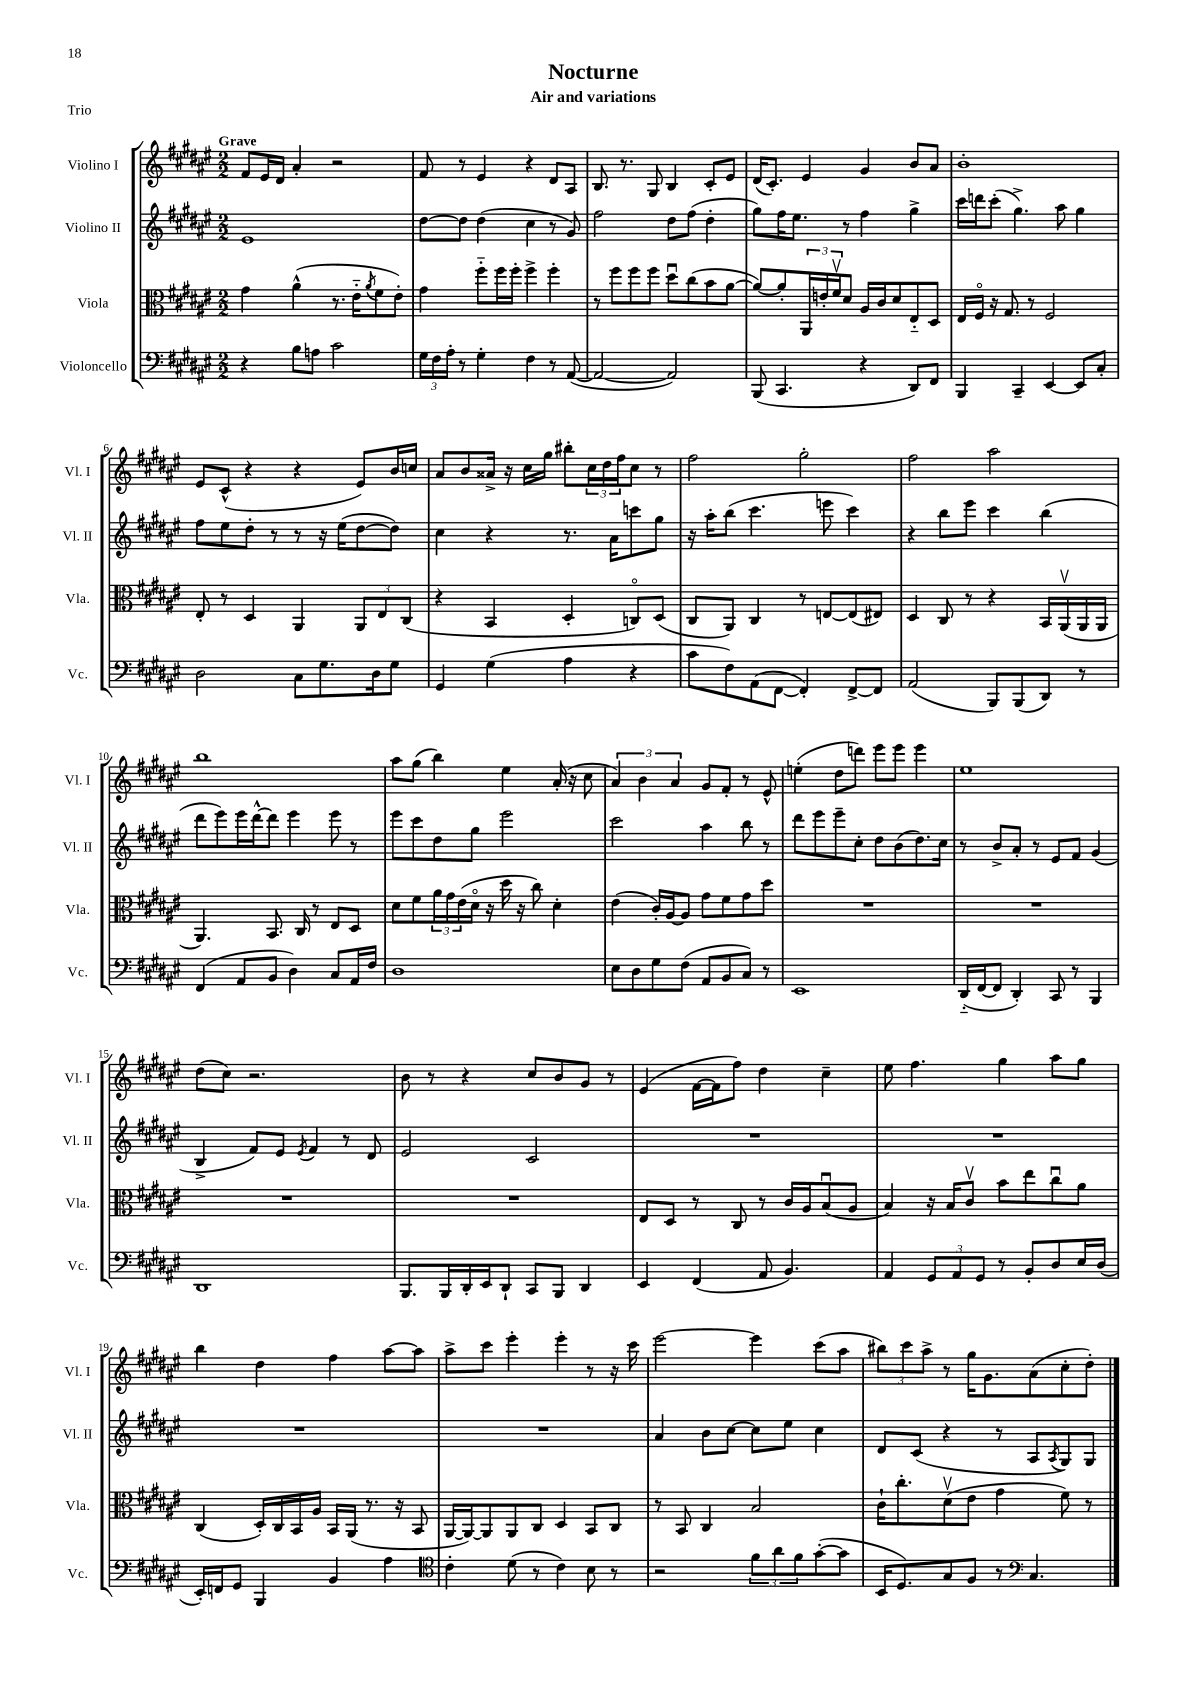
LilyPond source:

\header { title = "Nocturne" subtitle = "Air and variations" piece = "Trio" }
<<
\new StaffGroup <<
\new Staff = "s0" \with { instrumentName = "Violino I" shortInstrumentName = "Vl. I" } {
    \clef treble \key fis \major \numericTimeSignature \time 2/2 \tempo "Grave"
    fis'8 eis'16 dis'16 ais'4-. r2 |
    fis'8 r8 eis'4 r4 dis'8 ais8 |
    b8. r8. gis8 b4 cis'8-. eis'8 |
    dis'16( cis'8.-.) eis'4 gis'4 b'8 ais'8 |
    b'1-. |
    eis'8 cis'8-^( r4 r4 eis'8) b'16 c''16 |
    ais'8 b'8 aisis'16-> r16 cis''16 gis''16 bis''8-. \tuplet 3/2 { cis''16 dis''16 fis''16 } cis''8 r8 |
    fis''2 gis''2-. |
    fis''2 ais''2 |
    b''1 |
    ais''8 gis''8( b''4) eis''4 ais'16-.( r16 cis''8 |
    \tuplet 3/2 { ais'4) b'4 ais'4 } gis'8 fis'8-. r8 eis'8-^ |
    e''4-.( dis''8 d'''8) eis'''8 eis'''8 eis'''4 |
    eis''1 |
    dis''8( cis''8) r2. |
    b'8 r8 r4 cis''8 b'8 gis'8 r8 |
    eis'4( fis'16~ fis'16 fis''8) dis''4 cis''4-- |
    eis''8 fis''4. gis''4 ais''8 gis''8 |
    b''4 dis''4 fis''4 ais''8~ ais''8 |
    ais''8-> cis'''8 eis'''4-. eis'''4-. r8 r16 cis'''16 |
    eis'''2~ eis'''4 cis'''8( ais''8 |
    \tuplet 3/2 { bis''8) cis'''8 ais''8-> } r8 gis''16 gis'8. ais'8( cis''8-. dis''8-.) \bar "|." |
}
\new Staff = "s1" \with { instrumentName = "Violino II" shortInstrumentName = "Vl. II" } {
    \clef treble \key fis \major \numericTimeSignature \time 2/2
    eis'1 |
    dis''8~ dis''8 dis''4( cis''4 r8 gis'8) |
    fis''2 dis''8 fis''8( dis''4-. |
    gis''8) fis''16 eis''8. r8 fis''4 gis''4-> |
    cis'''16 d'''16 cis'''8-.( gis''4.->) ais''8 gis''4 |
    fis''8 eis''8 dis''8-. r8 r8 r16 eis''16( dis''8~ dis''8) |
    cis''4 r4 r8. ais'16 c'''8 gis''8 |
    r16 ais''16-. b''8( cis'''4. e'''8 cis'''4) |
    r4 b''8 eis'''8 cis'''4 b''4( |
    dis'''8 eis'''8) eis'''16 dis'''16~-^ dis'''8 eis'''4 eis'''8 r8 |
    eis'''8 cis'''8 dis''8 gis''8 eis'''2 |
    cis'''2 ais''4 b''8 r8 |
    dis'''8 eis'''8 eis'''8-- cis''8-. dis''8 b'8( dis''8.) cis''16 |
    r8 b'8-> ais'8-. r8 eis'8 fis'8 gis'4( |
    b4-> fis'8) eis'8 \acciaccatura { eis'8 } fis'4 r8 dis'8 |
    eis'2 cis'2 |
    R1 |
    R1 |
    R1 |
    R1 |
    ais'4 b'8 cis''8~ cis''8 eis''8 cis''4 |
    dis'8 cis'8( r4 r8 ais8 \acciaccatura { ais8 } gis8) gis8 \bar "|." |
}
\new Staff = "s2" \with { instrumentName = "Viola" shortInstrumentName = "Vla." } {
    \clef alto \key fis \major \numericTimeSignature \time 2/2
    gis'4 ais'4-^( r8. eis'16-_ \acciaccatura { ais'8 } fis'8 eis'8-.) |
    gis'4 fis''8-_ fis''16 fis''16-. fis''4-> fis''4-. |
    r8 fis''8 fis''8 fis''8 dis''8\downbow cis''8( b'8 ais'8~ |
    ais'8~) ais'8-. \tuplet 3/2 { ais,16 e'16-. fis'16\upbow } dis'8 ais16 cis'16 dis'8 eis8-_ dis8 |
    eis16 fis16\flageolet r16 gis8. r8 fis2 |
    eis8-. r8 dis4 ais,4 \tuplet 3/2 { ais,8 eis8 cis8( } |
    r4 b,4 dis4-. c8\flageolet) dis8( |
    cis8 ais,8) cis4 r8 e8~ e8( eis8) |
    dis4 cis8 r8 r4 b,16 ais,16\upbow( ais,16 ais,16 |
    ais,4.) b,8. cis16 r8 eis8 dis8 |
    dis'8 fis'8 \tuplet 3/2 { ais'16 gis'16 eis'16( } dis'16\flageolet r16 dis''16 r16 cis''8) dis'4-. |
    eis'4( cis'16-.) ais16~ ais8 gis'8 fis'8 gis'8 dis''8 |
    R1 |
    R1 |
    R1 |
    R1 |
    eis8 dis8 r8 cis8 r8 cis'16 ais16 b8\downbow( ais8 |
    b4) r16 b16 cis'8\upbow b'8 eis''8 cis''8\downbow ais'8 |
    cis4( dis16-.) cis16 b,16 ais16 b,16 ais,16( r8. r16 b,8 |
    ais,16~ ais,16~) ais,8 ais,8 cis8 dis4 b,8 cis8 |
    r8 b,8 cis4 b2 |
    cis'16-! cis''8.-. dis'8\upbow( eis'8 gis'4 fis'8) r8 \bar "|." |
}
\new Staff = "s3" \with { instrumentName = "Violoncello" shortInstrumentName = "Vc." } {
    \clef bass \key fis \major \numericTimeSignature \time 2/2
    r4 b8 a8 cis'2 |
    \tuplet 3/2 { gis16 fis16 ais16-. } r8 gis4-. fis4 r8 ais,8~( |
    ais,2~ ais,2) |
    b,,8( cis,4. r4 dis,8) fis,8 |
    b,,4 cis,4-- eis,4~ eis,8 cis8-. |
    dis2 cis8 gis8. dis16 gis8 |
    gis,4 gis4( ais4 r4 |
    cis'8 fis8) ais,8( fis,8~ fis,4-.) fis,8~-> fis,8 |
    ais,2( b,,8) b,,8( dis,8) r8 |
    fis,4( ais,8 b,8 dis4) cis8 ais,16 fis16 |
    dis1 |
    eis8 dis8 gis8 fis8( ais,8 b,8 cis8) r8 |
    eis,1 |
    dis,16-_( fis,16~ fis,8 dis,4-.) cis,8 r8 b,,4 |
    dis,1 |
    b,,8. b,,16 dis,16-. eis,16 dis,8-! cis,8 b,,8 dis,4 |
    eis,4 fis,4( ais,8 b,4.) |
    ais,4 \tuplet 3/2 { gis,8 ais,8 gis,8 } r8 b,8-. dis8 eis16 dis16( |
    eis,16-.) f,16 gis,8 b,,4 b,4 ais4 |
    \clef tenor cis'4-. dis'8( r8 cis'4) b8 r8 |
    r2 \tuplet 3/2 { fis'8 ais'8 fis'8 } gis'8~-.( gis'8 |
    b,16 dis8.) gis8 fis8 r8 \clef bass cis4. \bar "|." |
}
>>
>>
